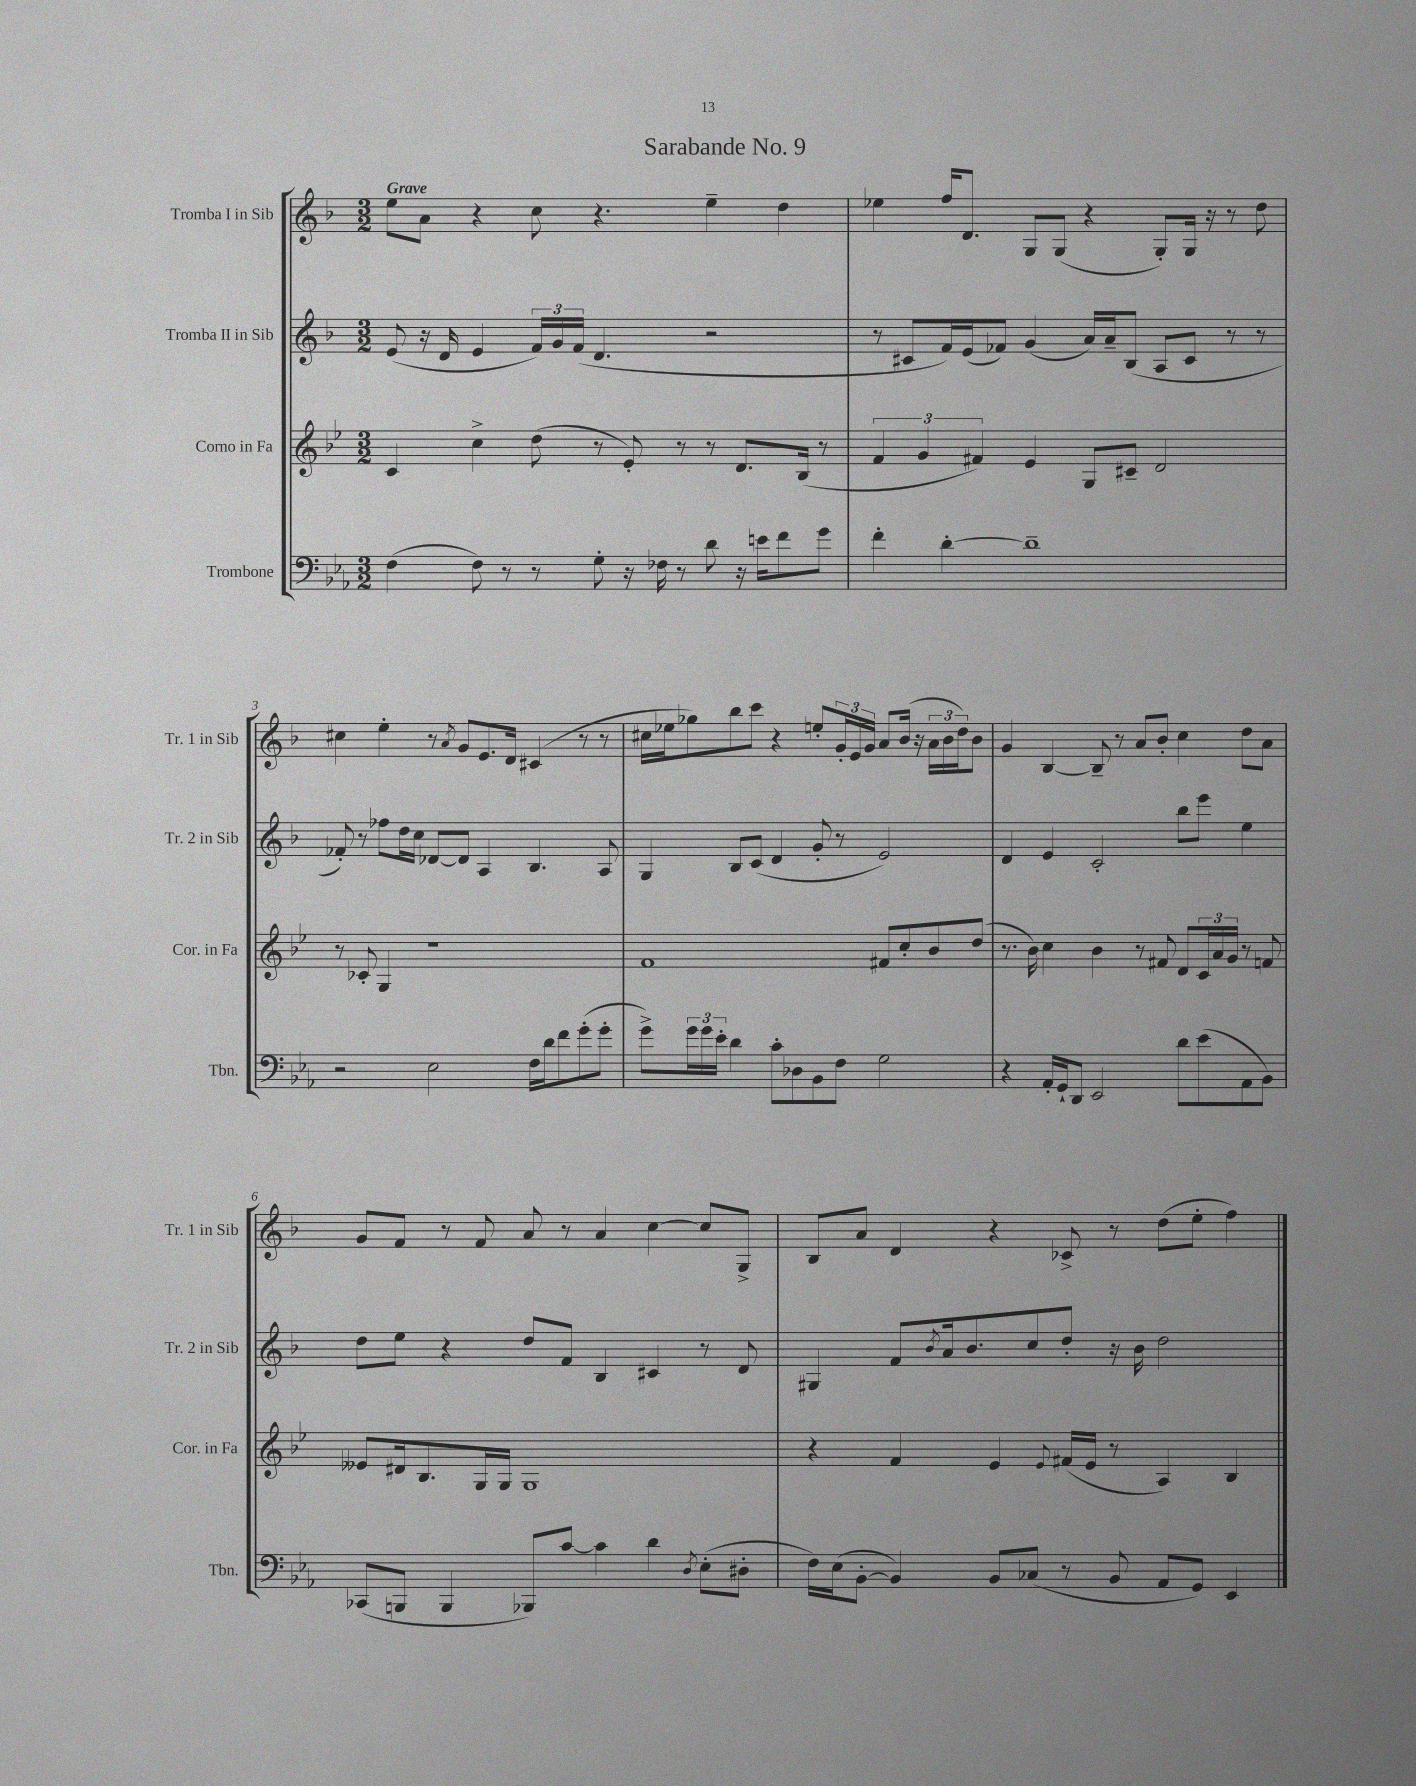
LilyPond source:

\header { title = "Sarabande No. 9" }
<<
\new StaffGroup <<
\new Staff = "s0" \with { instrumentName = "Tromba I in Sib" shortInstrumentName = "Tr. 1 in Sib" } {
    \clef treble \key f \major \numericTimeSignature \time 3/2 \tempo "Grave"
    e''8 a'8 r4 c''8 r4. e''4-- d''4 |
    ees''4 f''16 d'8. g8 g8( r4 g8-.) g16 r16 r8 d''8 |
    cis''4 e''4-. r8 \acciaccatura { a'8 } g'8 e'8. d'16 cis'4( r8 r8 |
    cis''16 ees''16 ges''8) bes''8 c'''8 r4 e''8-. \tuplet 3/2 { g'16-. e'16 g'16 } a'8 bes'16( r16 \tuplet 3/2 { a'16 bes'16 d''16) } bes'8 |
    g'4 bes4~ bes8-- r8 a'8 bes'8-. c''4 d''8 a'8 |
    g'8 f'8 r8 f'8 a'8 r8 a'4 c''4~ c''8 g8-> |
    bes8 a'8 d'4 r4 ces'8-> r8 d''8( e''8-. f''4) \bar "|." |
}
\new Staff = "s1" \with { instrumentName = "Tromba II in Sib" shortInstrumentName = "Tr. 2 in Sib" } {
    \clef treble \key f \major \numericTimeSignature \time 3/2
    e'8( r16 d'16 e'4 \tuplet 3/2 { f'16) g'16 f'16( } d'4. r2 |
    r8 cis'8 f'16) e'16( fes'8) g'4( a'16) a'16-- bes8( a8 cis'8 r8 r8 |
    fes'8-.) r8 fes''8 d''16 c''16 des'8~ des'8 a4 bes4. a8 |
    g4 bes8 c'8( d'4 g'8-. r8 e'2) |
    d'4 e'4 c'2-. bes''8 e'''8 e''4 |
    d''8 e''8 r4 d''8 f'8 bes4 cis'4 r8 d'8 |
    gis4 f'8 \acciaccatura { bes'8 } a'16 bes'8. c''8 d''8-. r16 bes'16 d''2 \bar "|." |
}
\new Staff = "s2" \with { instrumentName = "Corno in Fa" shortInstrumentName = "Cor. in Fa" } {
    \clef treble \key bes \major \numericTimeSignature \time 3/2
    c'4 c''4-> d''8( r8 ees'8-.) r8 r8 d'8. bes16( r8 |
    \tuplet 3/2 { f'4 g'4 fis'4) } ees'4 g8 cis'8-- d'2 |
    r8 ces'8-. g4 r1 |
    f'1 fis'8 c''8-. bes'8 d''8( |
    r8. bes'16) c''4 bes'4 r8 fis'8 d'8 \tuplet 3/2 { c'16 a'16 g'16 } r8 f'8 |
    eeses'8 dis'16 bes8. g16 g16 g1 |
    r4 f'4 ees'4 \appoggiatura { ees'8 } fis'16( ees'16 r8 a4) bes4 \bar "|." |
}
\new Staff = "s3" \with { instrumentName = "Trombone" shortInstrumentName = "Tbn." } {
    \clef bass \key ees \major \numericTimeSignature \time 3/2
    f4( f8) r8 r8 g8-. r16 fes16 r8 d'8 r16 e'16 f'8 g'8 |
    f'4-. d'4~-. d'1-- |
    r2 ees2 f16 d'16 f'8 g'8-.( g'8-. |
    g'8->) \tuplet 3/2 { g'16 g'16 ees'16-. } d'4 c'8-. des8 bes,8 f8 g2 |
    r4 aes,16-. g,16-! d,8 ees,2 d'8 ees'8( aes,8 bes,8) |
    ces,8( b,,8 b,,4 bes,,8) c'8~ c'4 d'4 \acciaccatura { d8 } ees8-.( dis8-. |
    f16) ees16( bes,8~-. bes,4) bes,8 ces8( r8 bes,8 aes,8 g,8) ees,4 \bar "|." |
}
>>
>>
